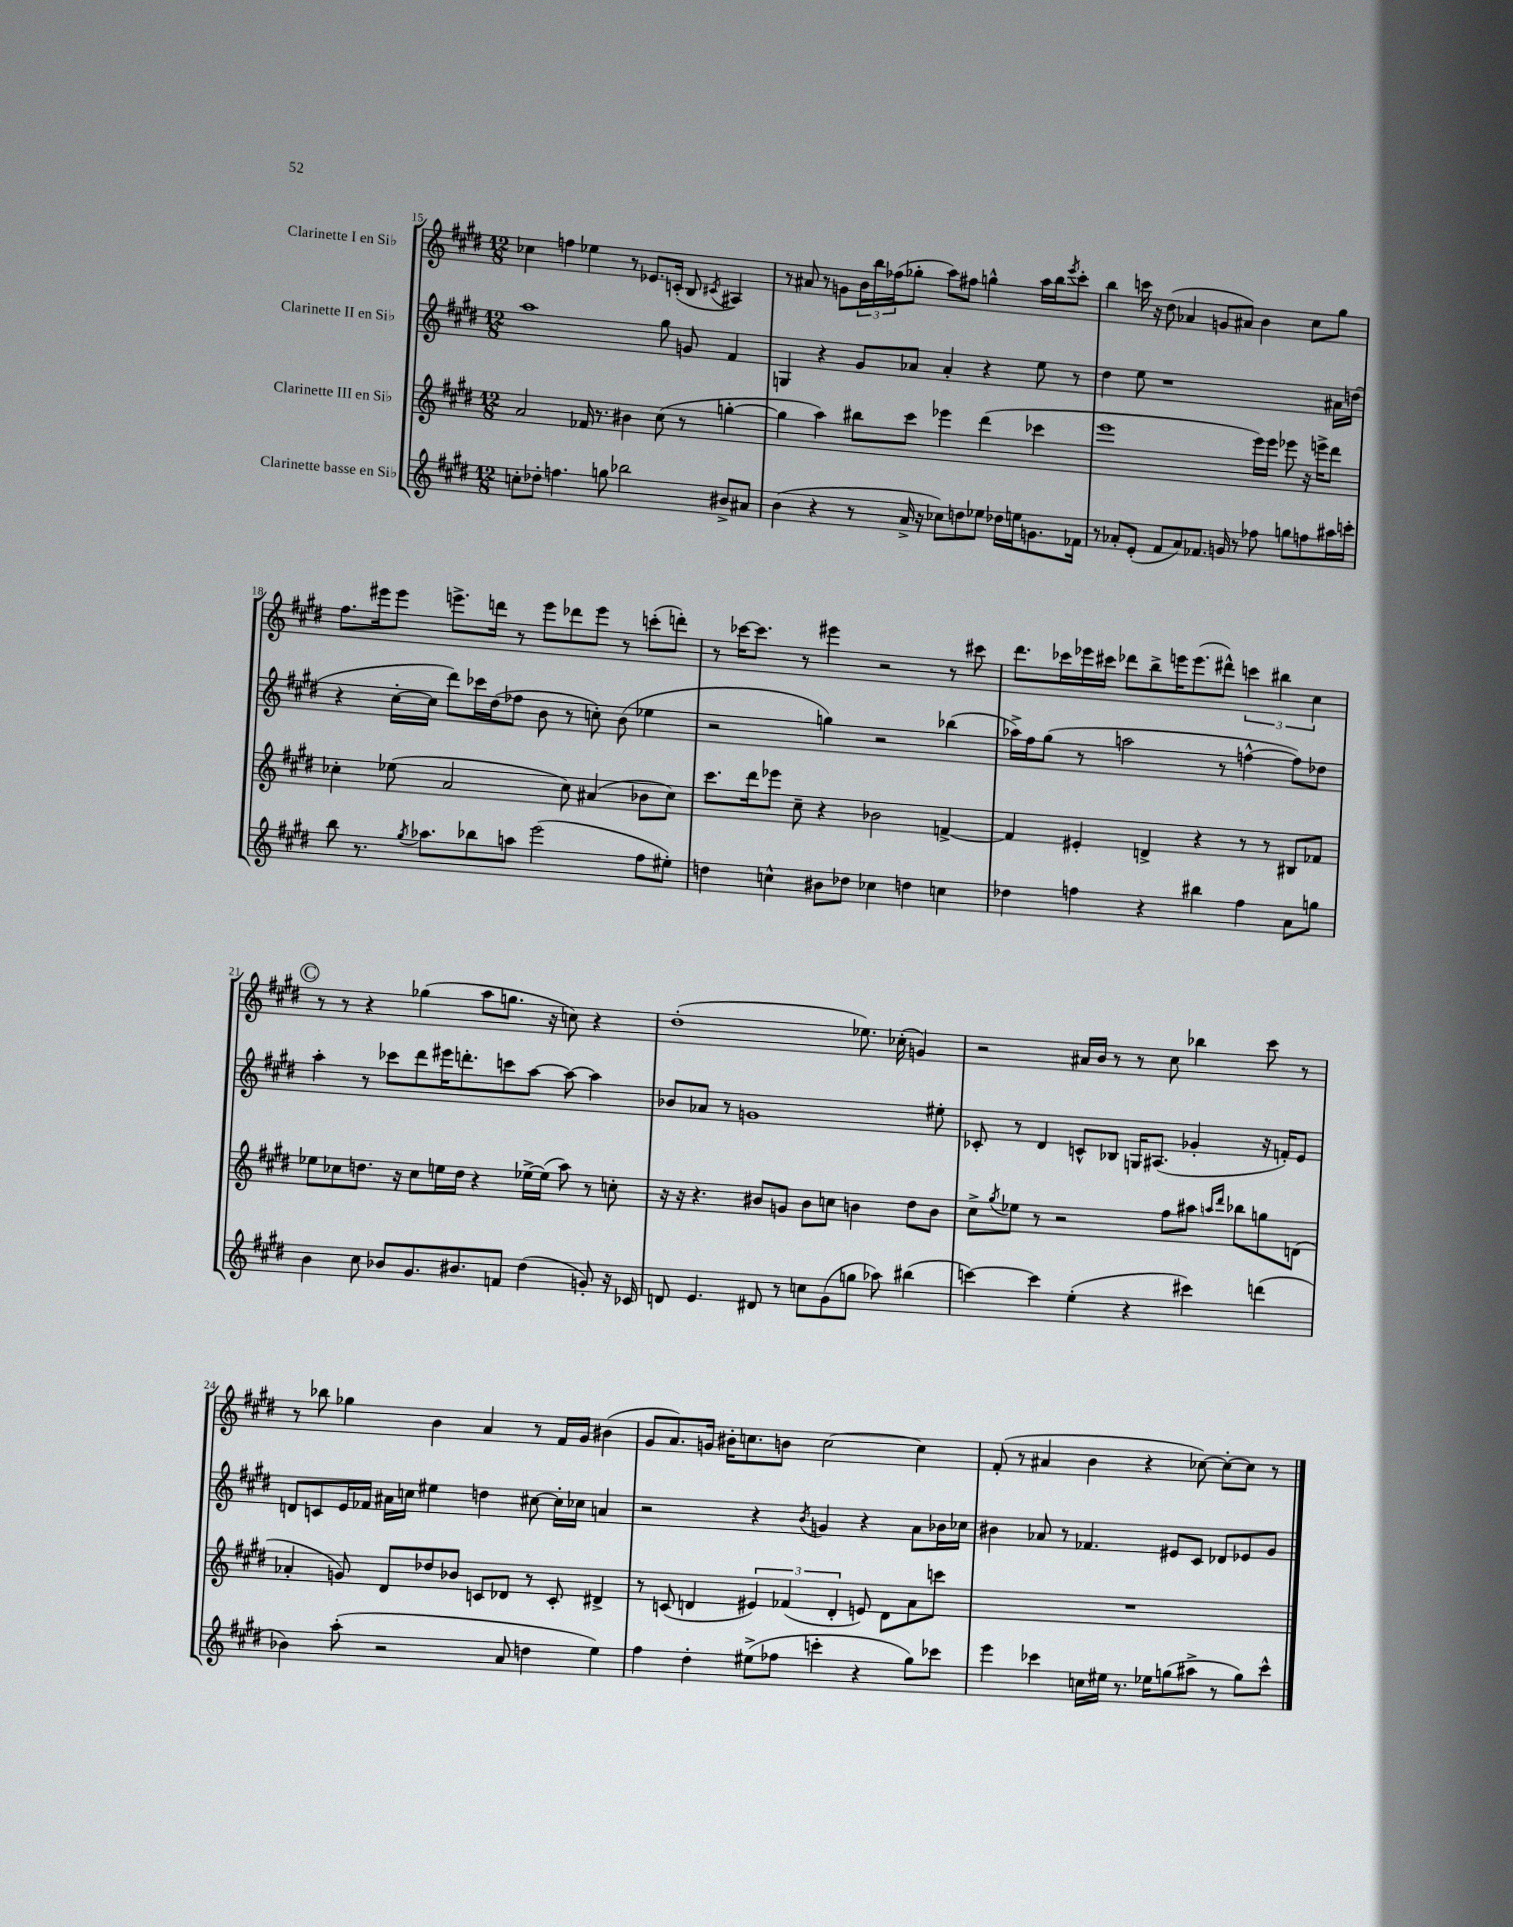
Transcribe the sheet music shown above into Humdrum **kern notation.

**kern	**kern	**kern	**kern
*staff4	*staff3	*staff2	*staff1
*clefG2	*clefG2	*clefG2	*clefG2
*k[f#c#g#d#]	*k[f#c#g#d#]	*k[f#c#g#d#]	*k[f#c#g#d#]
*M12/8	*M12/8	*M12/8	*M12/8
8cc'\L	2a/	1aa	4cc-\
8dd-'\J	.	.	.
4.ff\	.	.	4ff\
.	16f-/	.	4ee-\
.	8.r	.	.
8gg\	.	.	.
2bb-\	4b#\	.	8r
.	.	.	8.e-/L
.	(8cc#\	8gg#\	.
.	.	.	(16c'/Jk
.	8r	8g/	8B/
.	.	.	8qc#/
8b#^/L	[4gg'\	4f#/	4A#/)
8a#/J	.	.	.
=	=	=	=
(4b\	4gg\]	4G/	8r
.	.	.	8a#/
4r	4aa\)	4r	8r
.	.	.	8g\L
8r	8bb#\L	8g#/L	24b\L
.	.	.	24bb\
.	.	.	(24ff-\J
16a^/	8ccc#\J	8a-/J	8gg-'\J
16r	.	.	.
8cc-\L)	4eee-\	4a-'/	8aa\L)
8dd\	.	.	8ff#\J
8ee-\J	(4ddd#\	4r	4gg^^\
16dd-\LL	.	.	.
16ee\J	.	.	.
8.g\	4ccc-\	8ee\	16aa\LL
.	.	.	16bb\J
.	.	.	8qeee/
.	.	8r	8ccc#'\J
16f-\Jk	.	.	.
=	=	=	=
8r	1eee	4dd#\	4bb\
8a-'/L	.	.	.
(8e'/J	.	8ee\	16ccc\
.	.	.	16r
8f#/L	.	1r	(8dd#\
8a-/)	.	.	4a-/
8.f-/J	.	.	.
.	.	.	8g/L
16g/	.	.	.
8r	.	.	8a#/J)
8ff-\	16eee\LL)	.	4b\
.	16eee\JJ	.	.
8gg\L	8eee-\	.	.
8ff\	16r	.	8cc#\L
.	16eee^\LK	.	.
16aa#\L	8ddd#\J	16a#\LL	8gg#\J
16ccc'\JJ	.	(16dd\JJ	.
=	=	=	=
8bb\	4cc-'\	4r	8.ff#\L
8.r	.	.	.
.	.	.	16eee#\k
.	(8ee-\	[16cc#'\LL	8eee#\J
8qgg#/	.	.	.
8.aa-\L	.	16cc#\]JJ	.
.	2a/	8ddd#\L)	8.eee^\L
8bb-\	.	16ccc-\L	.
.	.	(16dd#\J	16ddd\Jk
8aa\J	.	8ff-\J	8r
(2eee\	.	8b\	8eee\L
.	8cc-\)	8r	8ddd-\
.	(4a#/	8cc'\)	8eee\J
.	.	(8b\	8r
8ff#\L	8b-\L	4ee-\	(8ccc'\L
8ee#'\J)	8cc-\J)	.	8ddd'\J)
=	=	=	=
4dd\	8.ccc#\L	2r	8r
.	.	.	[16ccc-\LK
.	16ddd#\k	.	8.ccc-\]J
4cc^^\	8eee-\J	.	.
.	8cc#~\	.	8r
8b#\L	4r	4gg\)	4eee#\
8dd-\J	.	.	.
4cc-\	2b-\	2r	2r
4dd\	.	.	.
4cc\	[4f^/	(4bb-\	8r
.	.	.	8ccc#\
=	=	=	=
4dd-\	4f/]	16aa-^\LL)	8.ddd#\L
.	.	16ff#\J	.
.	.	(8gg#\J	.
.	.	.	16ccc-\L
4ff\	4e#'/	8r	16eee-\
.	.	.	16ccc#\JJ
.	.	2aa\	8ddd-\L
4r	4d^/	.	8bb^\
.	.	.	16eee\K
.	.	.	(8.eee\
4bb#\	4r	.	.
.	.	8r	8ddd#^^\J)
4ff\	8r	[4ff^^\	6ccc\
.	8r	.	.
.	.	.	6bb#\
8a\L	8B#/L	8ff\]L)	.
.	.	.	6cc#\
8gg\J	8f-/J	8dd-\J	.
=	=	=	=
4b\	8ee-\L	4aa'\	8r
.	8cc-\	.	8r
8cc#\	8.dd\J	8r	4r
8b-/L	.	8ccc-\L	.
.	16r	.	.
8.g#/	8cc-\L	8ddd#\	(4gg-\
.	16ee\L	16eee#\K	.
8.b#/	16dd\JJ	8.ddd'\	.
.	4r	.	8aa\L
8f/J	.	8ccc\	8.gg\J
(4dd#\	[16ee-^\LL	[8aa\J	.
.	(16ee-\]JJ	.	16r
.	8aa\)	8aa\_	8cc\)
8g'/)	8r	4aa\]	4r
16r	8cc'\	.	.
16c-/	.	.	.
=	=	=	=
8d/	16r	8b-/L	(1dd#'
.	16r	.	.
4.e/	4.r	8a-/J	.
.	.	8r	.
.	.	1g	.
8d#/	8b#/L	.	.
8r	8g/J	.	.
8cc\L	8b#\L	.	.
(8g#\	8cc\J	.	.
8gg\J	4b\	.	8.ee-\)
8aa-\)	.	.	.
.	.	.	(16cc-'\
(4bb#\	8dd#\L	.	4g/)
.	8b\J	8ee#'\	.
=	=	=	=
[4ccc\)	8cc#^\L	8c-'/	2r
.	8qgg#/	.	.
.	8ee-\J	8r	.
4ccc\]	8r	4d#/	.
.	2r	.	.
(4ee'\	.	8c^^/L	16a#/LL
.	.	.	16b/JJ
.	.	8B-/J	8r
4r	.	16G/LK	8r
.	.	(8.A#/J	.
.	8ff#\L	.	8cc#\
4ccc#\)	8aa#\J	4g-'/	4bb-\
.	16qqaa/LL	.	.
.	16qqddd#/JJ	.	.
.	8bb-\L	.	.
(4ddd\	8gg\	16r	8ccc#\
.	.	16f'/LK)	.
.	(8d\J	8e/J	8r
=	=	=	=
4b-\)	4a-'/	8d/L	8r
.	.	8c/	8bb-\
(8aa'\	8g/)	16e/L	4gg-\
.	.	16f-/JJ	.
2r	8d#/L	16a#\LL	.
.	.	16cc\JJ	.
.	8dd-/	4ee#\	4b\
.	8b-/J	.	.
.	8c/L	4dd\	4a/
8a/	8d-/J	.	.
4dd\	8r	[8cc#\	8r
.	8c'/	16cc#'\]LL	16f#/LL
.	.	16cc-\JJ	16g#/JJ
4ee\)	4d#^/	4a/	(4b#\
=	=	=	=
4ff#\	8r	2r	8g#/L
.	(8c/	.	8.a/)
4dd#'\	4d/	.	.
.	.	.	16g/Jk
.	.	.	16b#'\LK
.	.	.	8.cc\
(8ee#^\L	6e#/)	4r	.
8ff-\J	.	.	8b\J
.	(6f-/	.	.
.	.	8qb/	.
4ccc'\	.	4g/	[2cc\
.	6d'/	.	.
4r	8e/)	4r	.
.	8d\L	.	.
8gg#\L)	8a\	8a\L	4cc\]
8ccc-\J	8ccc\J	16b-\L	.
.	.	16cc-\JJ	.
=	=	=	=
4eee\	1.r	4b#\	(8f#'/
.	.	.	8r
4ccc-\	.	8a-/	4a#/
.	.	8r	.
16cc\LL	.	4.f-/	4b\
16ee#\JJ	.	.	.
8.r	.	.	.
.	.	.	4r
16ee-\LK	.	.	.
(8gg\	.	8e#/L	.
8aa#^\J	.	8c#/J	[8cc-\)
8r	.	8d-/L	8cc-'\_L
8gg\L)	.	8e-/	8cc-\]J
8ccc-^^\J	.	8g#/J	8r
==	==	==	==
*-	*-	*-	*-
